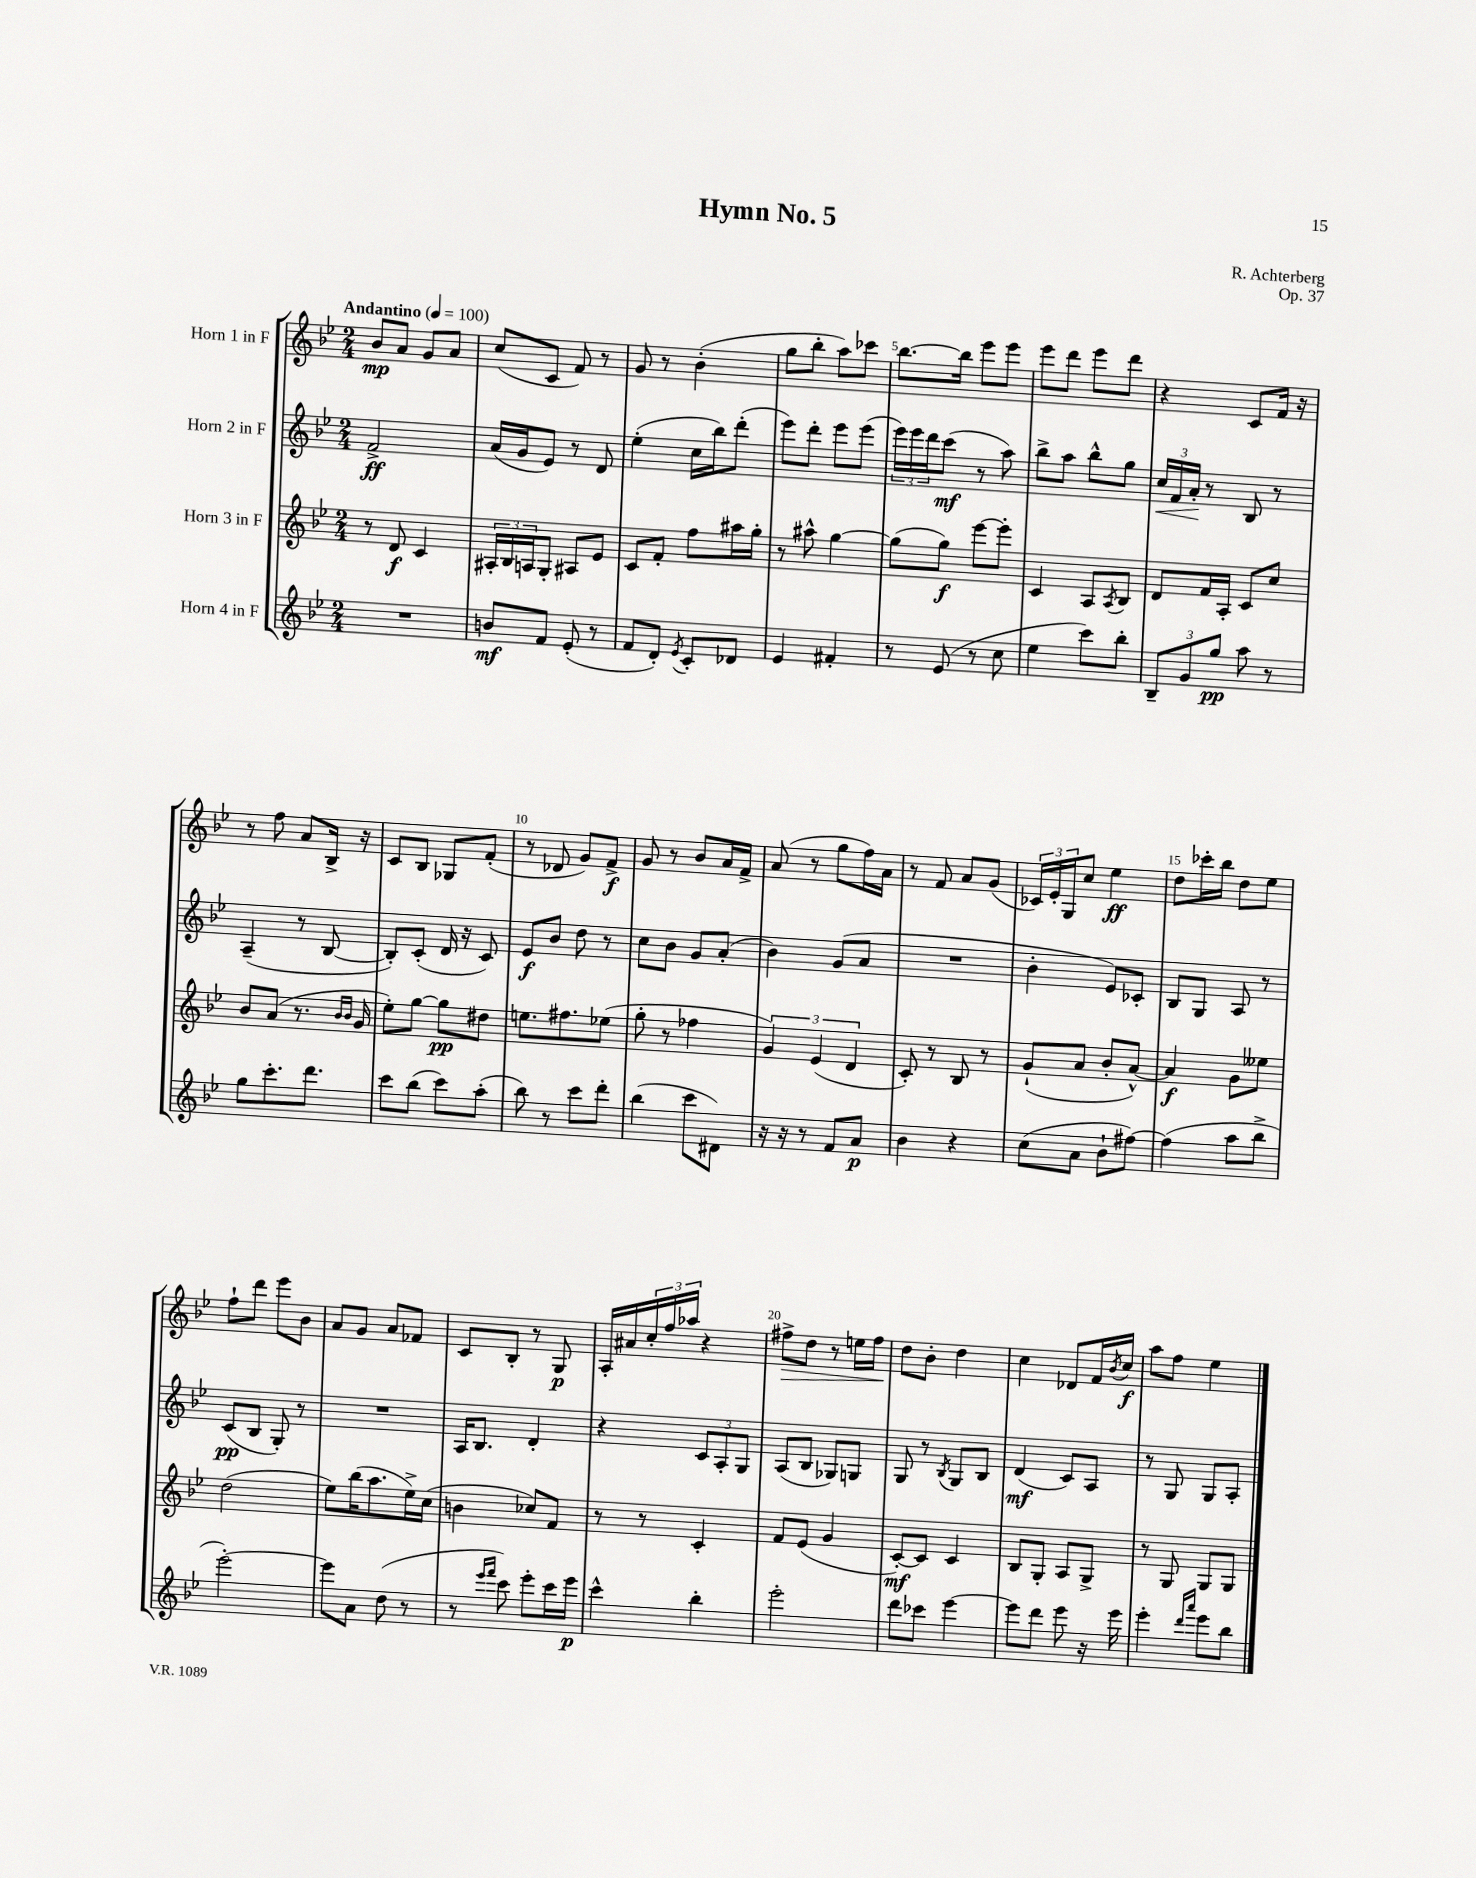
\header { title = "Hymn No. 5" composer = "R. Achterberg" opus = "Op. 37" }
<<
\new StaffGroup <<
\new Staff = "s0" \with { instrumentName = "Horn 1 in F" } {
    \clef treble \key bes \major \numericTimeSignature \time 2/4 \tempo "Andantino" 4 = 100
    bes'8\mp a'8 g'8 a'8 |
    c''8( c'8 f'8) r8 |
    g'8 r8 bes'4-.( |
    g''8 bes''8-. a''8) ces'''8 |
    bes''8.~ bes''16 ees'''8 ees'''8 |
    ees'''8 d'''8 ees'''8 d'''8 |
    r4 c'8 f'16 r16 |
    r8 f''8 a'8 bes16-> r16 |
    c'8 bes8 ges8 f'8-.( |
    r8 des'8 g'8) f'8->\f |
    g'8 r8 bes'8 a'16 f'16-> |
    a'8( r8 g''8 f''16) a'16 |
    r8 f'8 a'8 g'8( |
    \tuplet 3/2 { ces'16) ees'16-. g16 } c''8 ees''4\ff |
    d''8 ces'''16-. bes''16 d''8 ees''8 |
    f''8-! d'''8 ees'''8 bes'8 |
    a'8 g'8 a'8 fes'8 |
    c'8 bes8-. r8 g8\p |
    a16-. ais'16 \tuplet 3/2 { c''16-. f''16 aes''16 } r4 |
    fis''8->\> d''8 r8 e''16 fis''16 |
    d''8\! bes'8-. d''4 |
    c''4 des'8 f'16 \acciaccatura { bes'8 } c''16\f |
    a''8 f''8 ees''4 \bar "|." |
}
\new Staff = "s1" \with { instrumentName = "Horn 2 in F" } {
    \clef treble \key bes \major \numericTimeSignature \time 2/4
    f'2->\ff |
    a'16( g'16 ees'8) r8 d'8 |
    ees''4-.( c''16 bes''16) d'''8-.( |
    ees'''8) d'''8-. ees'''8 ees'''8( |
    \tuplet 3/2 { ees'''16) ees'''16 d'''16 } c'''8\mf( r8 a''8) |
    bes''8-> a''8 bes''8-^ g''8 |
    \tuplet 3/2 { c''16\< f'16 a'16-.\! } r8 bes8 r8 |
    a4--( r8 bes8~ |
    bes8-.) c'8-.( d'16 r16 c'8) |
    ees'8\f bes'8 d''8 r8 |
    c''8 bes'8 g'8 a'8-.( |
    bes'4) g'8( a'8 |
    R2 |
    bes'4-. ees'8) ces'8-. |
    bes8 g8 a8 r8 |
    c'8\pp( bes8 g8-.) r8 |
    R2 |
    a16 bes8. d'4-. |
    r4 \tuplet 3/2 { c'8 a8-. g8 } |
    a8( bes8 ges8) g8 |
    g8 r8 \acciaccatura { bes8 } g8 bes8 |
    d'4\mf( c'8) a8 |
    r8 g8 g8 a8-. \bar "|." |
}
\new Staff = "s2" \with { instrumentName = "Horn 3 in F" } {
    \clef treble \key bes \major \numericTimeSignature \time 2/4
    r8 d'8\f c'4 |
    \tuplet 3/2 { ais16-. bes16 a16 } g8-. ais8 ees'8 |
    c'8 f'8-. f''8 ais''16 g''16-. |
    r8 ais''8-^ g''4~ |
    g''8( g''8\f) ees'''8~ ees'''8-. |
    c'4 a8 \acciaccatura { a8 } bes8 |
    d'8 f'16 a16-. c'8 c''8 |
    bes'8 a'8( r8. \grace { bes'16 bes'16 } g'16 |
    ees''8-.) g''8~ g''8\pp dis''8 |
    e''8. fis''8. ees''8( |
    g''8-. r8 fes''4 |
    \tuplet 3/2 { g'4) ees'4( d'4 } |
    c'8-.) r8 bes8 r8 |
    g'8-!( a'8 bes'8-. a'8~-^) |
    a'4\f g'8 eeses''8 |
    d''2( |
    ees''8) bes''16( a''8. ees''16->) c''16( |
    b'4 ces''8) f'8 |
    r8 r8 c'4-. |
    f'8 ees'8( g'4 |
    c'8~-.\mf) c'8 c'4 |
    bes8 g8-. a8 g8-> |
    r8 g8 g8 g8 \bar "|." |
}
\new Staff = "s3" \with { instrumentName = "Horn 4 in F" } {
    \clef treble \key bes \major \numericTimeSignature \time 2/4
    R2 |
    b'8\mf f'8 ees'8-.( r8 |
    f'8 d'8-.) \acciaccatura { ees'8 } c'8-. des'8 |
    ees'4 fis'4-. |
    r8 ees'8( r8 c''8 |
    ees''4 c'''8) bes''8-. |
    \tuplet 3/2 { bes8-- g'8 g''8\pp } a''8 r8 |
    g''8 c'''8.-. d'''8. |
    c'''8 bes''8( c'''8) a''8-.( |
    bes''8) r8 c'''8 d'''8-. |
    bes''4( c'''8 dis'8) |
    r16 r16 r8 f'8 a'8\p |
    bes'4 r4 |
    c''8( a'8 bes'8-! fis''8~) |
    fis''4( a''8 bes''8-> |
    ees'''2~-.) |
    ees'''8 a'8 d''8( r8 |
    r8 \grace { ees'''16 f'''16 } c'''8) ees'''8-. c'''16 ees'''16\p |
    c'''4-^ bes''4-. |
    ees'''2-. |
    d'''8 ces'''8 ees'''4~ |
    ees'''8 d'''8 ees'''8 r16 ees'''16 |
    ees'''4-. \grace { d'''16 a'''16 } ees'''8 bes''8 \bar "|." |
}
>>
>>
\layout { \context { \Score \override BarNumber.break-visibility = ##(#f #t #t) barNumberVisibility = #(every-nth-bar-number-visible 5) } }
